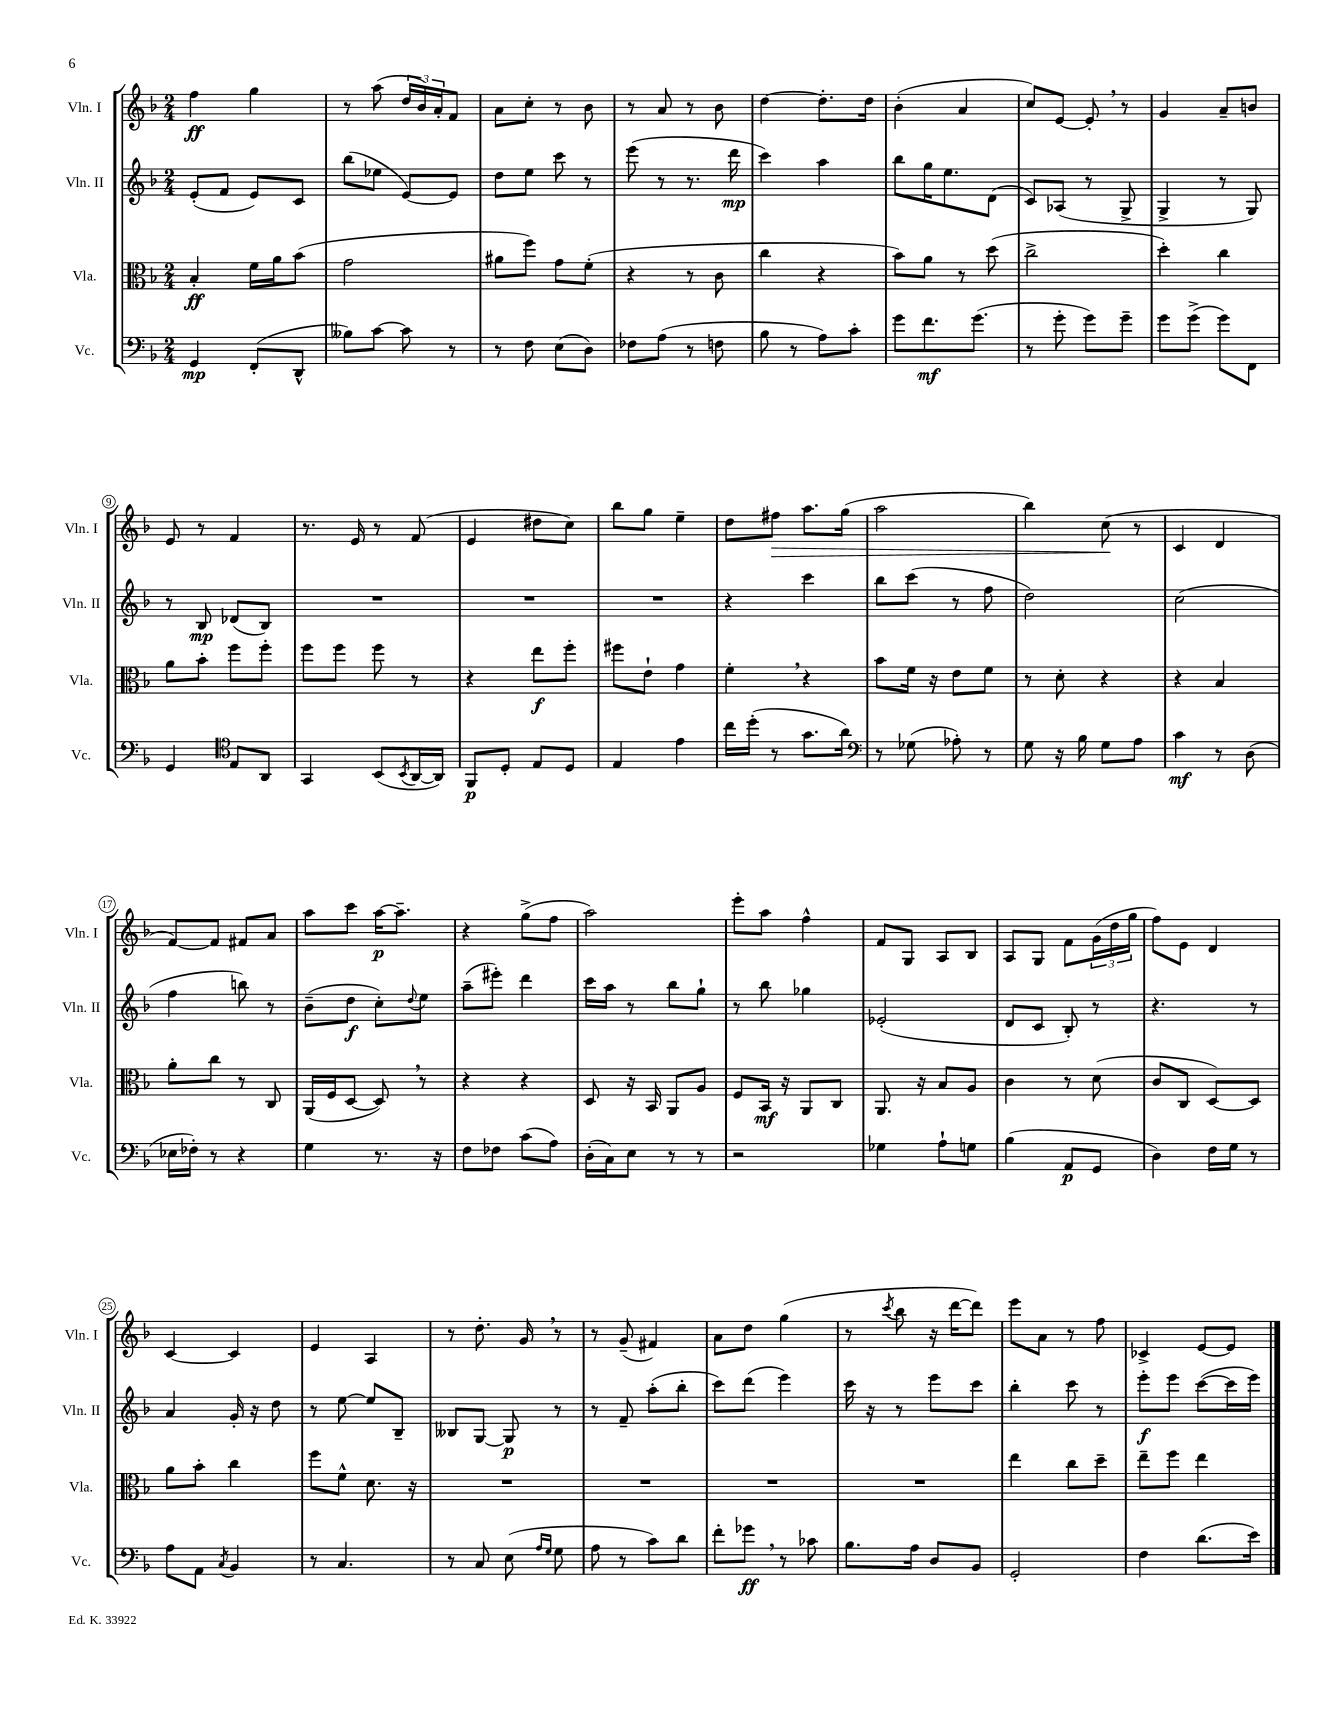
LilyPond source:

<<
\new StaffGroup <<
\new Staff = "s0" \with { instrumentName = "Vln. I" shortInstrumentName = "Vln. I" } {
    \clef treble \key f \major \numericTimeSignature \time 2/4
    f''4\ff g''4 |
    r8 a''8( \tuplet 3/2 { d''16 bes'16) a'16-. } f'8 |
    a'8 c''8-. r8 bes'8 |
    r8 a'8 r8 bes'8 |
    d''4~ d''8.-. d''16 |
    bes'4-.( a'4 |
    c''8) e'8~ e'8-. \breathe r8 |
    g'4 a'8-- b'8 |
    e'8 r8 f'4 |
    r8. e'16 r8 f'8( |
    e'4 dis''8 c''8) |
    bes''8 g''8 e''4-- |
    d''8 fis''8\> a''8. g''16( |
    a''2 |
    bes''4) c''8\!( r8 |
    c'4 d'4 |
    f'8~) f'8 fis'8 a'8 |
    a''8 c'''8 a''16~\p a''8.-- |
    r4 g''8->( f''8 |
    a''2) |
    e'''8-. a''8 f''4-^ |
    f'8 g8 a8 bes8 |
    a8 g8 f'8 \tuplet 3/2 { g'16( d''16 g''16 } |
    f''8) e'8 d'4 |
    c'4~ c'4 |
    e'4 a4 |
    r8 d''8.-. g'16 \breathe r8 |
    r8 g'8--( fis'4) |
    a'8 d''8 g''4( |
    r8 \acciaccatura { c'''8 } bes''8 r16 d'''16~ d'''8) |
    e'''8 a'8 r8 f''8 |
    ces'4-> e'8~ e'8 \bar "|." |
}
\new Staff = "s1" \with { instrumentName = "Vln. II" shortInstrumentName = "Vln. II" } {
    \clef treble \key f \major \numericTimeSignature \time 2/4
    e'8-.( f'8 e'8) c'8 |
    bes''8( ees''8 e'8~) e'8 |
    d''8 e''8 c'''8 r8 |
    e'''8( r8 r8. d'''16\mp |
    c'''4) a''4 |
    bes''8 g''16 e''8. d'8( |
    c'8) aes8( r8 g8-> |
    g4-> r8 g8) |
    r8 bes8\mp des'8( bes8) |
    R2 |
    R2 |
    R2 |
    r4 c'''4 |
    bes''8 c'''8( r8 f''8 |
    d''2) |
    c''2( |
    f''4 b''8) r8 |
    bes'8--( d''8\f c''8-.) \appoggiatura { d''8 } e''8 |
    a''8--( eis'''8-.) d'''4 |
    c'''16 a''16 r8 bes''8 g''8-! |
    r8 bes''8 ges''4 |
    ees'2-.( |
    d'8 c'8 bes8-.) r8 |
    r4. r8 |
    a'4 g'16-. r16 d''8 |
    r8 e''8~ e''8 bes8-- |
    beses8 g8~ g8\p r8 |
    r8 f'8-- a''8-.( bes''8-. |
    c'''8) d'''8( e'''4) |
    c'''16 r16 r8 e'''8 c'''8 |
    bes''4-. c'''8 r8 |
    e'''8-.\f e'''8 c'''8~( c'''16 e'''16) \bar "|." |
}
\new Staff = "s2" \with { instrumentName = "Vla." shortInstrumentName = "Vla." } {
    \clef alto \key f \major \numericTimeSignature \time 2/4
    bes4-.\ff f'16 a'16 bes'8( |
    g'2 |
    ais'8 f''8) g'8 f'8-.( |
    r4 r8 c'8 |
    c''4 r4 |
    bes'8) a'8 r8 d''8( |
    c''2-> |
    d''4-.) c''4 |
    a'8 bes'8-. f''8 f''8-. |
    f''8 f''8 f''8 r8 |
    r4 e''8\f f''8-. |
    fis''8 e'8-! g'4 |
    f'4-. \breathe r4 |
    bes'8 f'16 r16 e'8 f'8 |
    r8 d'8-. r4 |
    r4 bes4 |
    a'8-. c''8 r8 c8 |
    a,16( f16 d8~ d8) \breathe r8 |
    r4 r4 |
    d8 r16 bes,16 a,8 a8 |
    f8 bes,16\mf r16 a,8 c8 |
    a,8. r16 bes8 a8 |
    c'4 r8 d'8( |
    c'8 c8 d8~) d8 |
    a'8 bes'8-. c''4 |
    f''8 f'8-^ d'8. r16 |
    R2 |
    R2 |
    R2 |
    R2 |
    e''4 c''8 d''8-- |
    e''8-- f''8 e''4 \bar "|." |
}
\new Staff = "s3" \with { instrumentName = "Vc." shortInstrumentName = "Vc." } {
    \clef bass \key f \major \numericTimeSignature \time 2/4
    g,4\mp f,8-.( d,8-^ |
    beses8) c'8~ c'8 r8 |
    r8 f8 e8( d8) |
    fes8 a8( r8 f8 |
    bes8 r8 a8) c'8-. |
    g'8 f'8.\mf g'8.( |
    r8 g'8-. g'8) g'8-- |
    g'8 g'8->( g'8) f,8 |
    g,4 \clef tenor e8 a,8 |
    g,4 bes,8( \acciaccatura { bes,8 } a,16~ a,16) |
    f,8\p d8-. e8 d8 |
    e4 e'4 |
    c''16 d''16-.( r8 g'8. a'16) |
    \clef bass r8 ges8( aes8-.) r8 |
    g8 r16 bes16 g8 a8 |
    c'4\mf r8 d8( |
    ees16 fes16-.) r8 r4 |
    g4 r8. r16 |
    f8 fes8 c'8( a8) |
    d16-.( c16) e8 r8 r8 |
    r2 |
    ges4 a8-! g8 |
    bes4( a,8\p g,8 |
    d4) f16 g16 r8 |
    a8 a,8 \acciaccatura { c8 } bes,4 |
    r8 c4. |
    r8 c8 e8( \grace { a16 g16 } g8 |
    a8 r8 c'8) d'8 |
    f'8-. ges'8\ff \breathe r8 ces'8 |
    bes8. a16 d8 bes,8 |
    g,2-. |
    f4 d'8.( e'16) \bar "|." |
}
>>
>>
\layout { \context { \Score \override BarNumber.stencil = #(make-stencil-circler 0.1 0.3 ly:text-interface::print) } }
